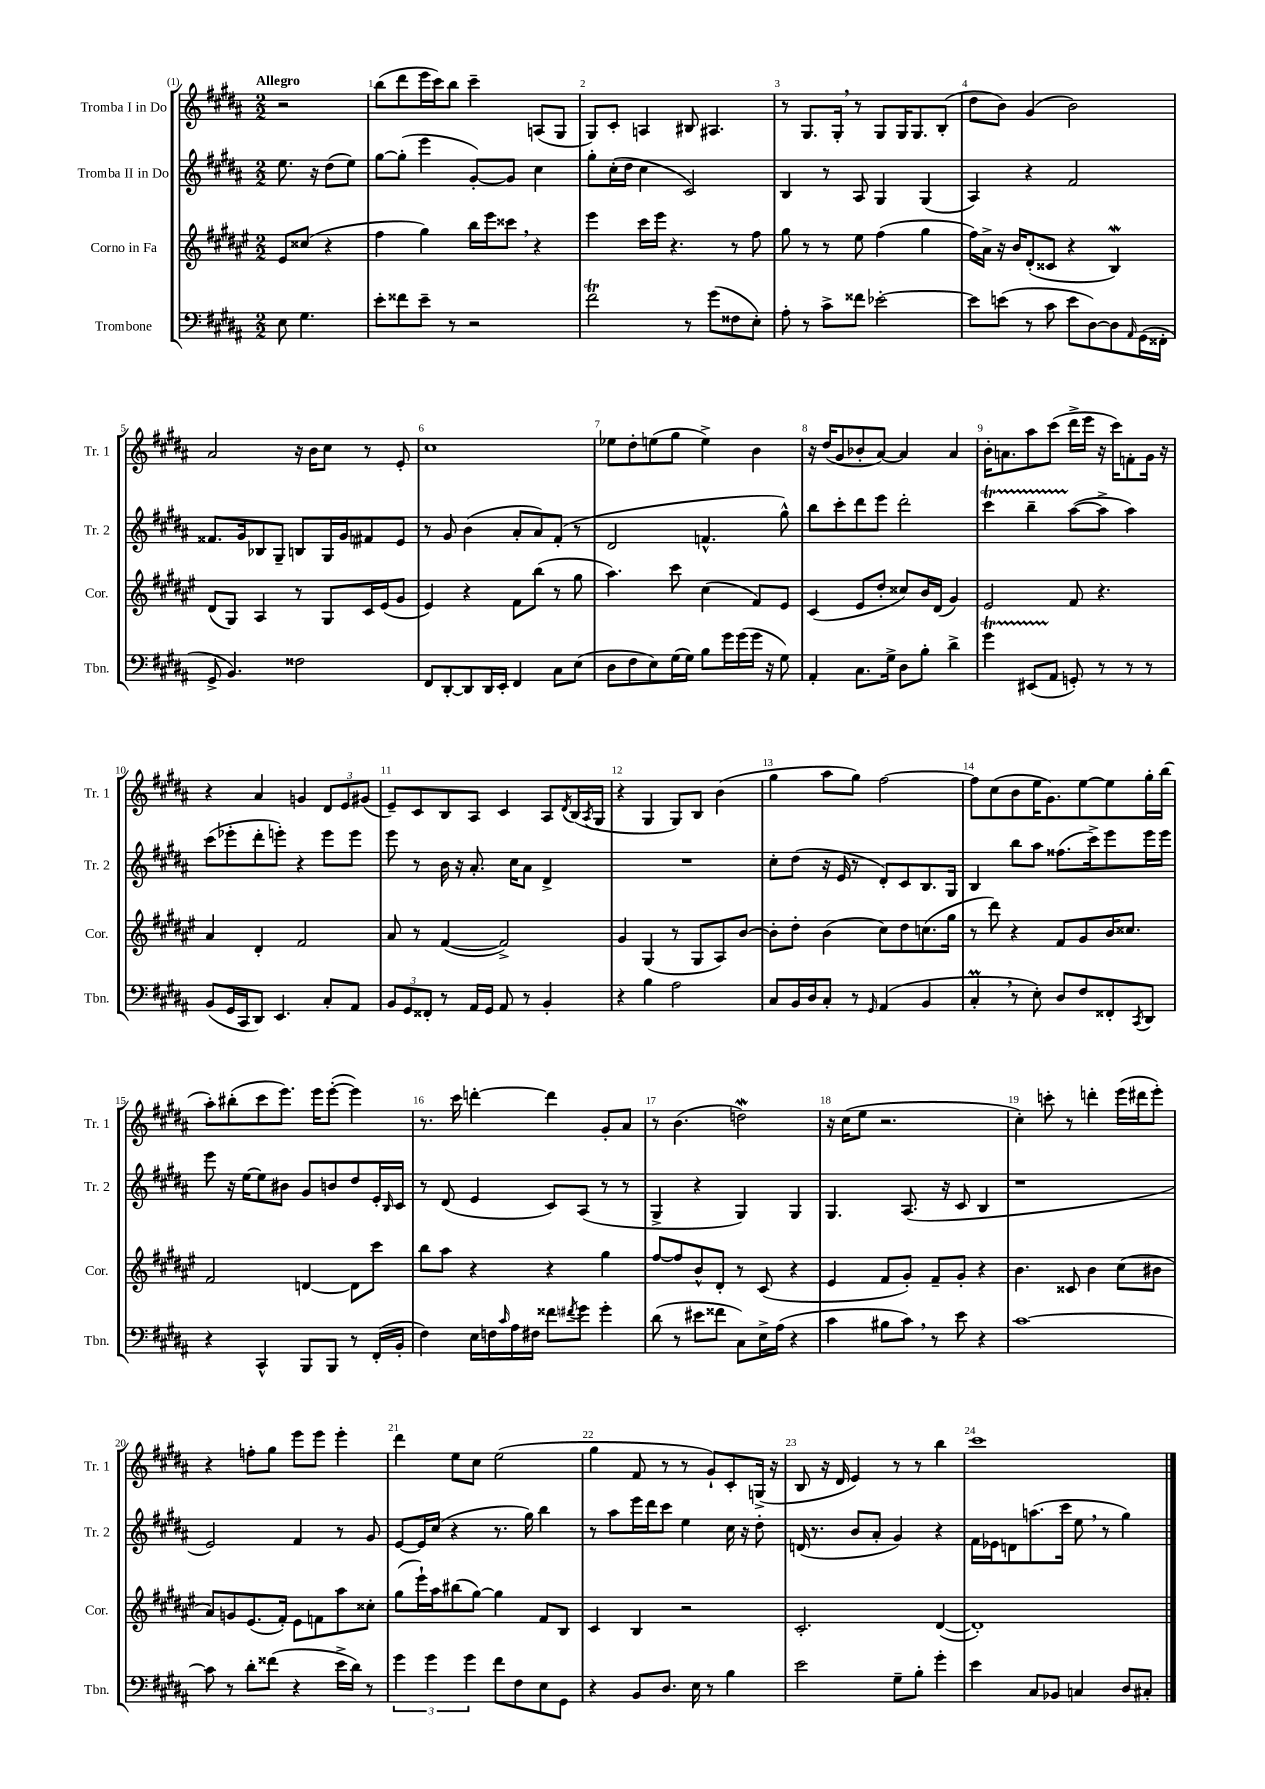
<<
\new StaffGroup <<
\new Staff = "s0" \with { instrumentName = "Tromba I in Do" shortInstrumentName = "Tr. 1" } {
    \clef treble \key b \major \numericTimeSignature \time 2/2 \partial 2 \tempo "Allegro"
    r2 |
    b''8( dis'''8 e'''16 cis'''16) b''8 cis'''4-- a8( gis8 |
    gis8) cis'8-. a4 bis8 ais4. |
    r8 gis8. gis16-. \breathe r8 gis8 gis16 gis8. b8-.( |
    dis''8 b'8) gis'4( b'2) |
    ais'2 r16 b'16 cis''8 r8 e'8-. |
    cis''1 |
    ees''8 dis''8-. e''8( gis''8 e''4->) b'4 |
    r16 dis''16( gis'8 bes'8-. ais'8~) ais'4 ais'4 |
    b'16-. a'8. ais''8 cis'''8( dis'''16-> e'''16 r16 cis'''16) f'8-. gis'16 r16 |
    r4 ais'4 g'4 \tuplet 3/2 { dis'8 e'8 gis'8( } |
    e'8--) cis'8 b8 ais8 cis'4 ais8 \acciaccatura { dis'8 } b16( \acciaccatura { ais8 } gis16 |
    r4 gis4 gis8) b8 b'4( |
    gis''4 ais''8 gis''8) fis''2~ |
    fis''8 cis''8( b'8 e''16 gis'8.) e''8~ e''8 gis''16-. b''16( |
    ais''8-.) bis''8-.( cis'''8 e'''8.) e'''16 e'''8~-.( e'''4) |
    r8. cis'''16 d'''4~-. d'''4 gis'8-. ais'8 |
    r8 b'4.( d''2\mordent) |
    r16 cis''16( e''8 r2. |
    cis''4-.) c'''8-. r8 d'''4-. e'''16( dis'''16 e'''8-.) |
    r4 f''8-. gis''8 e'''8 e'''8 e'''4-. |
    dis'''4 e''8 cis''8 e''2( |
    gis''4 fis'8 r8 r8 gis'8-!) cis'8-. g16->( r16 |
    b8 r16 dis'16 e'4) r8 r8 b''4 |
    cis'''1 \bar "|." |
}
\new Staff = "s1" \with { instrumentName = "Tromba II in Do" shortInstrumentName = "Tr. 2" } {
    \clef treble \key b \major \numericTimeSignature \time 2/2 \partial 2
    e''8. r16 dis''8( e''8) |
    gis''8~ gis''8-.( e'''4 gis'8~-.) gis'8 cis''4 |
    gis''8-. cis''16-.( dis''16 cis''4 cis'2) |
    b4 r8 ais8 gis4 gis4( |
    ais4) r4 fis'2 |
    fisis'8. gis'16 bes8 gis8-- b8 gis16 gis'16 fis'8 e'8 |
    r8 gis'8 b'4( ais'8-. ais'8) fis'8-.( r8 |
    dis'2 f'4.-^ gis''8-^) |
    b''8 cis'''8-. dis'''8 e'''8 dis'''2-. |
    cis'''4\startTrillSpan b''4-- ais''8~\stopTrillSpan( ais''8-> ais''4) |
    cis'''8( ees'''8-. dis'''8-. e'''8-.) r4 e'''8 e'''8 |
    e'''8 r8 b'16 r16 ais'8.-. cis''16 ais'8 dis'4-> |
    R1 |
    cis''8-. dis''8( r16 e'16 r8 dis'8-.) cis'8 b8. gis16 |
    b4 b''8 ais''8 fisis''8.( cis'''16->) e'''8 e'''16 e'''16 |
    e'''8 r16 e''16~ e''8 bis'8 gis'8 b'8 dis''8 e'16-. \grace { b16 } cis'16 |
    r8 dis'8( e'4 cis'8) ais8( r8 r8 |
    gis4-> r4 gis4) gis4 |
    gis4. ais8.( r16 cis'8 b4 |
    r1 |
    e'2) fis'4 r8 gis'8 |
    e'8~ e'16 cis''16( r4 r8. gis''16) b''4 |
    r8 ais''8 e'''16 dis'''16 cis'''8 e''4 cis''16 r16 dis''8-. |
    d'16( r8. b'8 ais'8-. gis'4) r4 |
    fis'16 ees'16 d'8 a''8.( cis'''16 e''8 \breathe r8 gis''4) \bar "|." |
}
\new Staff = "s2" \with { instrumentName = "Corno in Fa" shortInstrumentName = "Cor." } {
    \clef treble \key fis \major \numericTimeSignature \time 2/2 \partial 2
    eis'8 cisis''8( r4 |
    fis''4 gis''4) b''16 eis'''16 cisis'''8 \breathe r4 |
    eis'''4 cis'''16 eis'''16 r4. r8 fis''8 |
    gis''8 r8 r8 eis''8 fis''4( gis''4 |
    fis''16) ais'16-> r16 b'16 dis'8-.( cisis'8 r4 b4\mordent) |
    dis'8( gis8) ais4 r8 gis8 cis'16 eis'16( gis'8 |
    eis'4) r4 fis'8 b''8( r8 gis''8 |
    ais''4.) cis'''8 cis''4( fis'8) eis'8 |
    cis'4( eis'8 dis''8-. cisis''8) b'16 dis'16( gis'4) |
    eis'2 fis'8 r4. |
    ais'4 dis'4-. fis'2 |
    ais'8 r8 fis'4~( fis'2->) |
    gis'4 gis4( r8 gis8 ais8) b'8~ |
    b'8-. dis''8-. b'4( cis''8) dis''8 c''8.( gis''16 |
    r8 dis'''8) r4 fis'8 gis'8 b'16 cisis''8. |
    fis'2 d'4~ d'8 cis'''8 |
    b''8 ais''8 r4 r4 gis''4 |
    fis''8~ fis''8 b'8-^ dis'8-. r8 cis'8( r4 |
    eis'4 fis'8 gis'8-.) fis'8-- gis'8-. r4 |
    b'4. cisis'8 b'4 cis''8( bis'8 |
    ais'8) g'8 eis'8.( fis'16-.) eis'8 f'8 ais''8 cisis''8-. |
    gis''8( eis'''16-!) ais''16 bis''8( gis''8~) gis''4 fis'8 b8 |
    cis'4 b4 r2 |
    cis'2.-. dis'4~( |
    dis'1-.) \bar "|." |
}
\new Staff = "s3" \with { instrumentName = "Trombone" shortInstrumentName = "Tbn." } {
    \clef bass \key b \major \numericTimeSignature \time 2/2 \partial 2
    e8 gis4. |
    e'8-. fisis'8 e'8-- r8 r2 |
    fis'2\trill r8 gis'8( fisis8 e8-.) |
    ais8-. r8 cis'8-> fisis'8 ees'2~-. |
    ees'8 e'8( r8 cis'8 e'8 dis8~) dis8 \grace { ais,16 } gis,16( fisis,16-. |
    gis,8-> b,4.) fisis2 |
    fis,8 dis,8~-. dis,8 dis,16 e,16-. fis,4 cis8 e8( |
    dis8 fis8 e8) gis16( gis16) b8 gis'16 gis'16( gis'16 r16 gis8) |
    ais,4-. cis8. gis16-> dis8 b8-. dis'4-> |
    gis'4\startTrillSpan eis,8( ais,8\stopTrillSpan g,8-.) r8 r8 r8 |
    b,8( gis,16 cis,16 dis,8) e,4. cis8-. ais,8 |
    \tuplet 3/2 { b,8 gis,8 fisis,8-. } r8 ais,16 gis,16 ais,8 r8 b,4-. |
    r4 b4 ais2 |
    cis8 b,16 dis16 cis8-. r8 \grace { gis,16 } ais,4( b,4 |
    cis4-.\prall \breathe r8 e8-.) dis8 fis8 fisis,8-. \acciaccatura { cis,8 } dis,8 |
    r4 cis,4-^ b,,8 b,,8 r8 fis,16-.( b,16-. |
    fis4) e16 f16 \grace { cis'16 } ais16 fis16 fisis'8 \acciaccatura { fis'8 } gis'8 gis'4-. |
    dis'8( r8 eis'8 fisis'8 cis8) e16-> ais16( r4 |
    cis'4 bis8 cis'8) \breathe r8 e'8 r4 |
    cis'1~ |
    cis'8 r8 dis'8-. fisis'8( r4 e'16-> dis'16) r8 |
    \tuplet 3/2 { gis'4 gis'4 gis'4 } fis'8 fis8 e8 gis,8 |
    r4 b,8 dis8. e16 r8 b4 |
    e'2 gis8-- b8-. gis'4-. |
    e'4 cis8 bes,8 c4 dis8 cis8-. \bar "|." |
}
>>
>>
\layout { \context { \Score \override BarNumber.break-visibility = ##(#f #t #t) barNumberVisibility = #all-bar-numbers-visible } }
